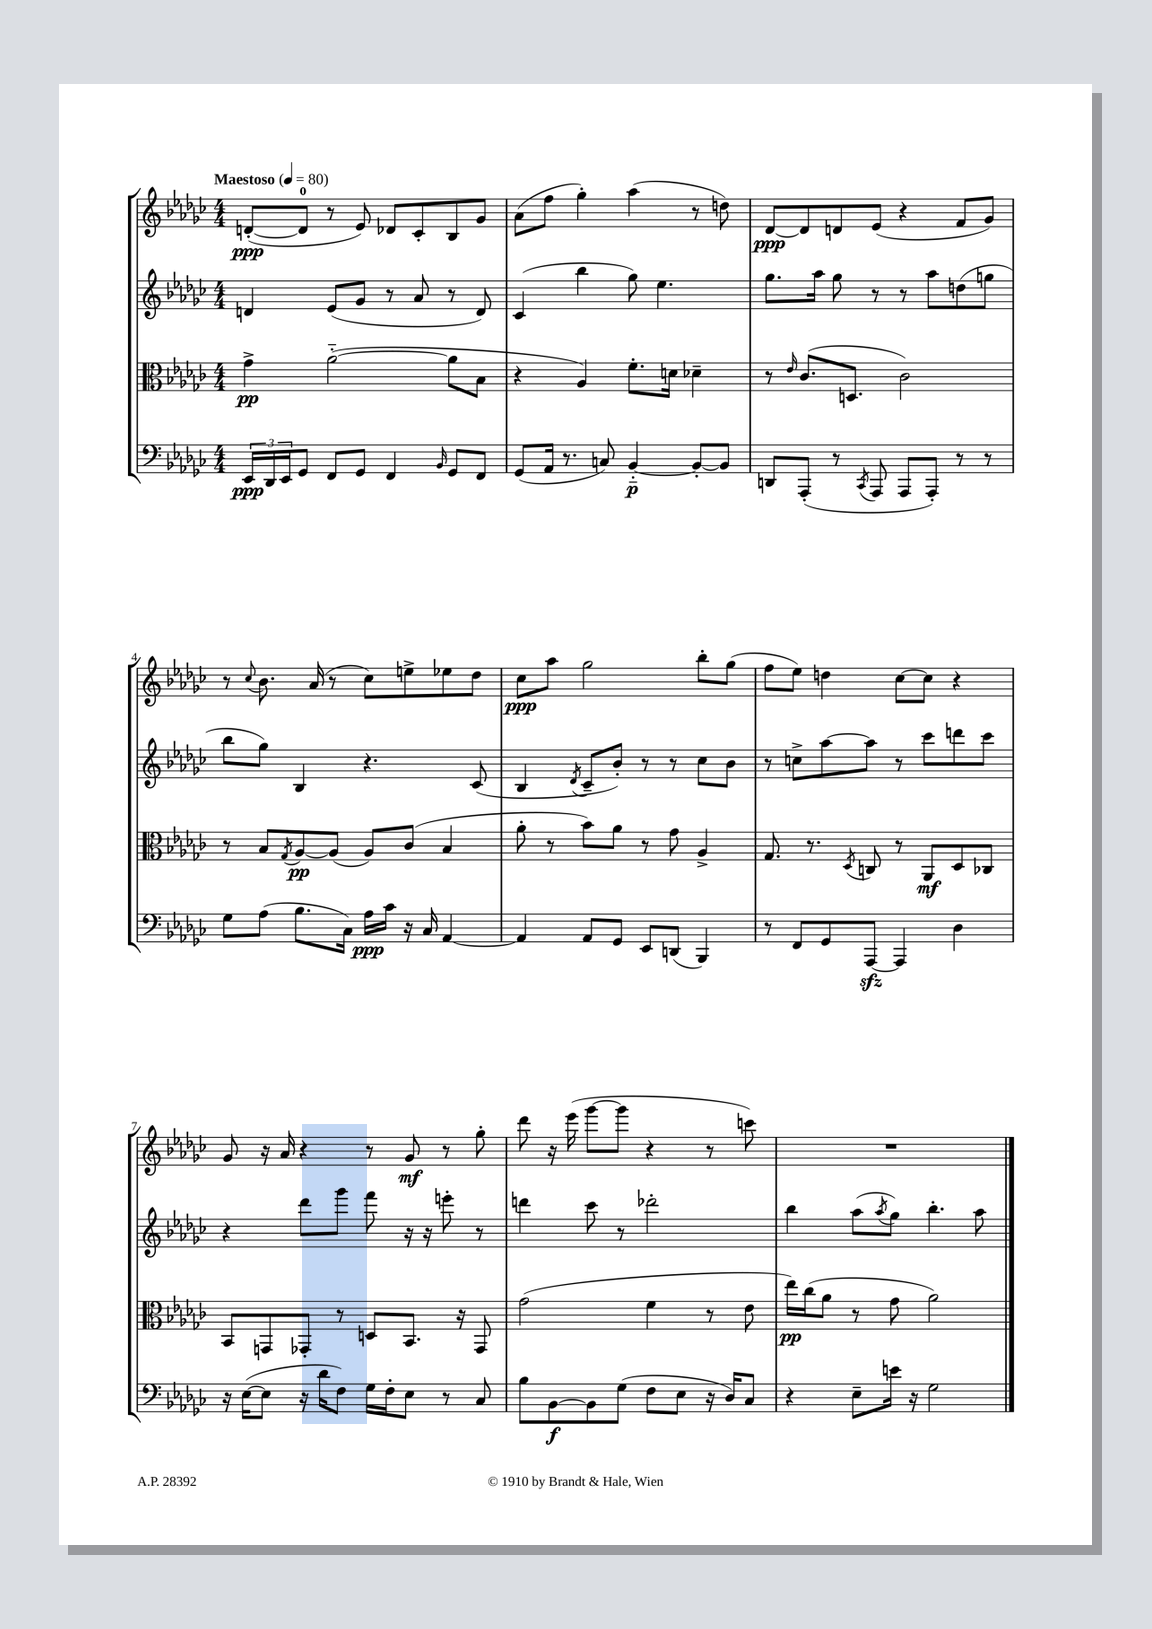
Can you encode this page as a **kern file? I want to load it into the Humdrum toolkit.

**kern	**kern	**kern	**kern
*staff4	*staff3	*staff2	*staff1
*clefF4	*clefC3	*clefG2	*clefG2
*k[b-e-a-d-g-c-]	*k[b-e-a-d-g-c-]	*k[b-e-a-d-g-c-]	*k[b-e-a-d-g-c-]
*M4/4	*M4/4	*M4/4	*M4/4
*MM80	*MM80	*MM80	*MM80
24EE-	4g-^	4d	([8d'
24DD-	.	.	.
24EE-	.	.	.
8GG-	.	.	8d]
8FF	([2a-'~	(8e-	8r
8GG-	.	8g-	8e-)
4FF	.	8r	8d-
.	.	8a-	8c-'
16qqBB-	.	.	.
8GG-	8a-]	8r	8B-
8FF	8B-	8d)	8g-
=	=	=	=
(8GG-	4r	(4c-	(8a-
16AA-	.	.	8ff
8.r	.	.	.
.	4A-)	4bb-	4gg-')
8C)	.	.	.
[4BB-'~	8.f'	8gg-)	(4aa-
.	.	4.ee-	.
.	16d	.	.
8BB-'_	4d-~	.	8r
8BB-]	.	.	8dd)
=	=	=	=
8DD	8r	8.gg-	[8d-
.	16qqe-	.	.
(8AAA-'	(8.c-	.	8d-]
.	.	16aa-	.
8r	.	8gg-	8d
.	8.D	.	.
8qCC-	.	.	.
8AAA-	.	8r	(8e-
8AAA-	2c-)	8r	4r
8AAA-')	.	8aa-	.
8r	.	(8dd	8f
8r	.	8gg	8g-)
=	=	=	=
8G-	8r	8bb-	8r
.	.	.	8qqcc-
(8A-	8B-	8gg-)	8.b-
.	8qG-	.	.
8.B-	[8A-	4B-	.
.	.	.	(16a-
.	(8A-]	.	8r
16C-)	.	.	.
16A-	8A-)	4.r	8cc-)
16c-	.	.	.
16r	(8c-	.	8ee^
16C-	.	.	.
[4AA-	4B-	.	8ee-
.	.	(8c-	8dd-
=	=	=	=
4AA-]	8a-'	4B-	8cc-
.	8r	.	8aa-
.	.	8qd-	.
8AA-	8b-)	8c-~	2gg-
8GG-	8a-	8b-')	.
8EE-	8r	8r	.
(8DD	8g-	8r	.
4BBB-)	4A-^	8cc-	8bb-'
.	.	8b-	(8gg-
=	=	=	=
8r	8.G-	8r	8ff
8FF	.	8cc^	8ee-)
.	8.r	.	.
8GG-	.	[8aa-	4dd
.	8qD-	.	.
[8AAA-	8C	8aa-]	.
4AAA-]	8r	8r	[8cc-
.	8AA-	8ccc-	8cc-]
4D-	8D-	8ddd	4r
.	8C-	8ccc-	.
=	=	=	=
16r	8BB-	4r	8g-
([16E-	.	.	.
8E-]	8GG	.	16r
.	.	.	16a-
16r	8GG-'	8ddd-	4r
16d-	.	.	.
8F)	8r	8ggg-	.
16G-	8D	8fff	8r
16F'	.	.	.
8E-	8.BB-	16r	8g-
.	.	16r	.
8r	.	8eee'	8r
.	16r	.	.
8C-	8GG-	8r	8gg-'
=	=	=	=
8B-	(2g-	4ddd	8ddd-
[8BB-	.	.	16r
.	.	.	(16eee-
8BB-]	.	8ccc-	[8ggg-
(8G-	.	8r	8ggg-]
8F	4f	2ddd-'	4r
8E-	.	.	.
16r	8r	.	8r
16D-)	.	.	.
8C-	8e-	.	8ccc)
=	=	=	=
4r	16ee-)	4bb-	1r
.	(16cc-	.	.
.	8a-	.	.
8E-~	8r	(8aa-	.
.	.	8qaa-	.
16e	8g-	8gg-)	.
16r	.	.	.
2G-	2a-)	4.bb-'	.
.	.	8aa-	.
==	==	==	==
*-	*-	*-	*-
